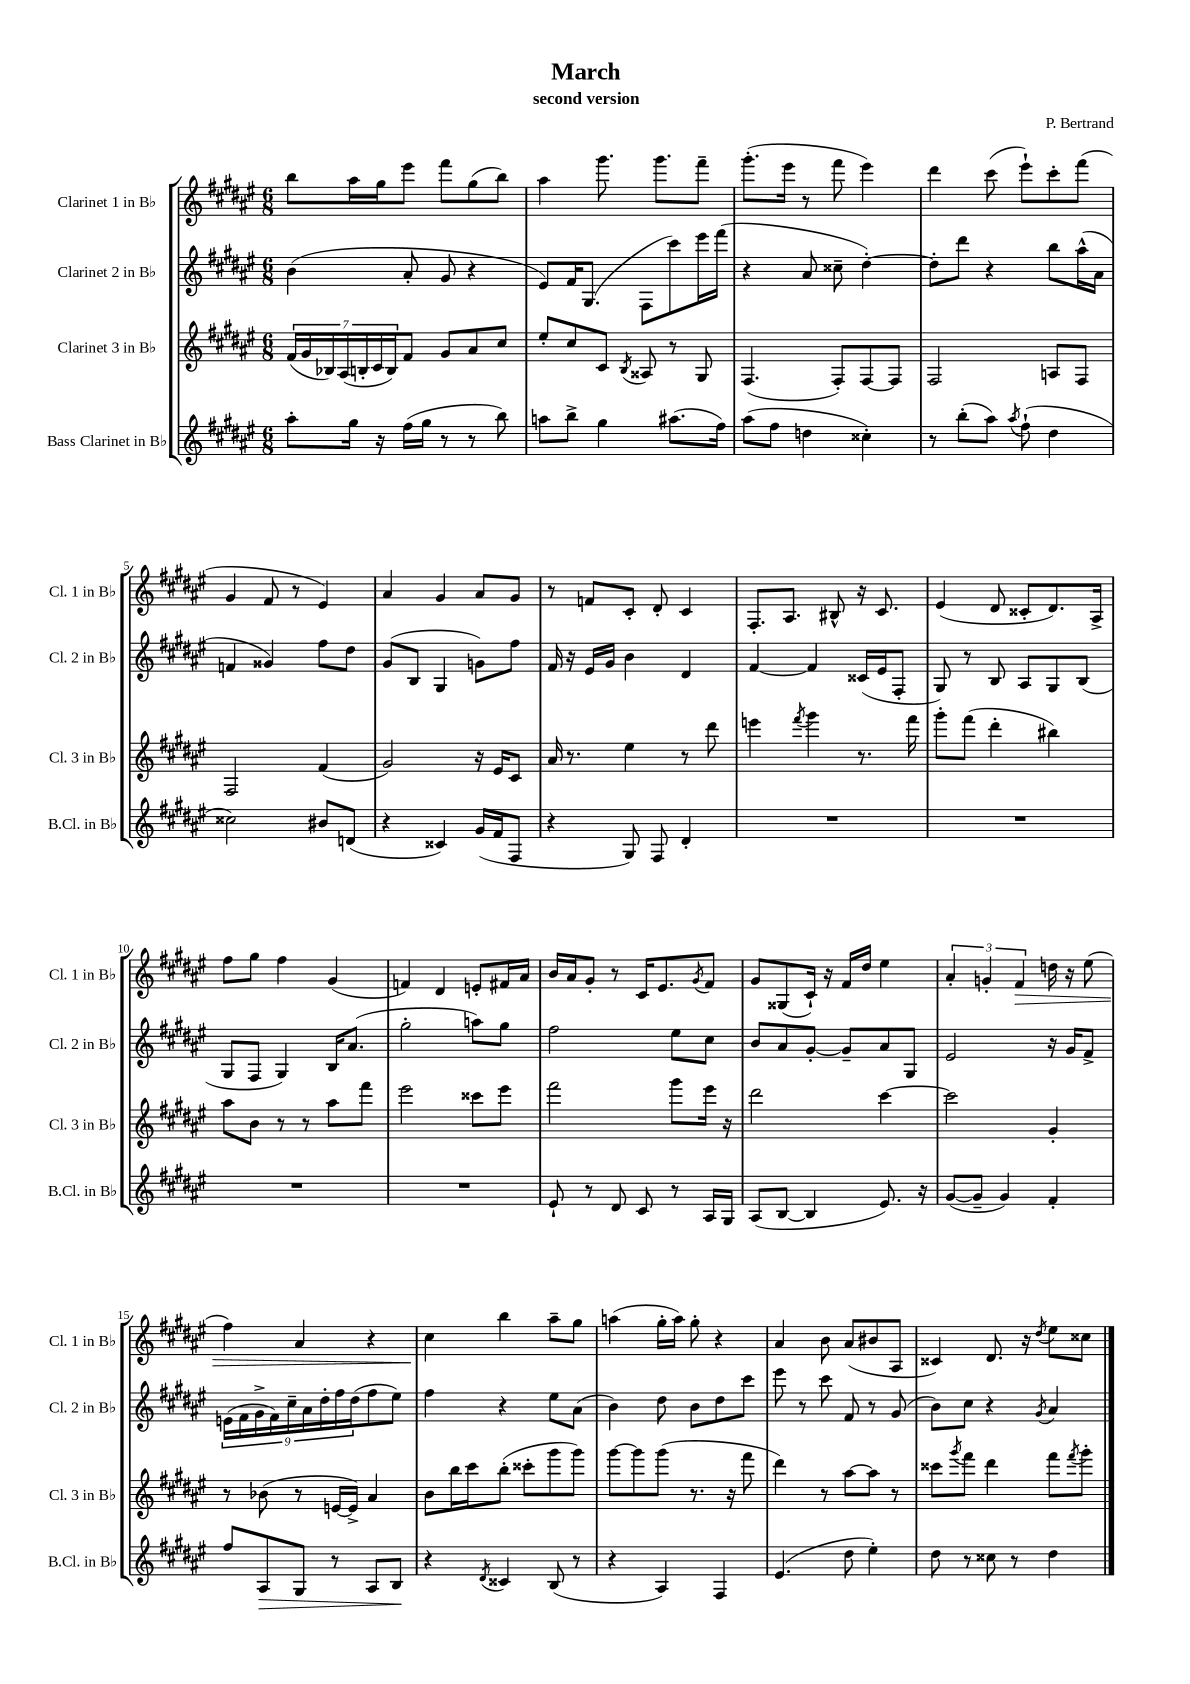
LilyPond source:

\header { title = "March" composer = "P. Bertrand" subtitle = "second version" }
<<
\new StaffGroup <<
\new Staff = "s0" \with { instrumentName = "Clarinet 1 in Bb" shortInstrumentName = "Cl. 1 in Bb" } {
    \clef treble \key fis \major \numericTimeSignature \time 6/8
    b''8 ais''16 gis''16 eis'''8 fis'''8 gis''8( b''8) |
    ais''4 gis'''8. gis'''8. fis'''8-- |
    gis'''8.-.( eis'''16 r8 fis'''8 eis'''4) |
    dis'''4 cis'''8( eis'''8-!) cis'''8-. fis'''8( |
    gis'4 fis'8 r8 eis'4) |
    ais'4 gis'4 ais'8 gis'8 |
    r8 f'8 cis'8-. dis'8-. cis'4 |
    fis8.-. ais8. bis8-^ r16 cis'8. |
    eis'4( dis'8 cisis'8-. dis'8.) ais16-> |
    fis''8 gis''8 fis''4 gis'4( |
    f'4) dis'4 e'8-. fis'16 ais'16 |
    b'16 ais'16 gis'8-. r8 cis'16 eis'8. \acciaccatura { gis'8 } fis'8 |
    gis'8 gisis8( cis'16-!) r16 fis'16 dis''16 eis''4 |
    \tuplet 3/2 { ais'4-. g'4-. fis'4\> } d''16 r16 eis''8( |
    fis''4) ais'4 r4 |
    cis''4\! b''4 ais''8-- gis''8 |
    a''4( gis''16-. a''16) gis''8-. r4 |
    ais'4 b'8 ais'8( bis'8 ais8 |
    cisis'4) dis'8. r16 \acciaccatura { dis''8 } eis''8 cisis''8 \bar "|." |
}
\new Staff = "s1" \with { instrumentName = "Clarinet 2 in Bb" shortInstrumentName = "Cl. 2 in Bb" } {
    \clef treble \key fis \major \numericTimeSignature \time 6/8
    b'4( ais'8-. gis'8 r4 |
    eis'8) fis'16 gis8.( fis8 cis'''8) eis'''16 fis'''16( |
    r4 ais'8 cisis''8-- dis''4~-.) |
    dis''8-. dis'''8 r4 b''8 ais''16-^( ais'16 |
    f'4 gisis'4) fis''8 dis''8 |
    gis'8( b8 gis4 g'8) fis''8 |
    fis'16 r16 eis'16 gis'16 b'4 dis'4 |
    fis'4~ fis'4 cisis'16( eis'16 fis8-. |
    gis8) r8 b8 ais8 gis8 b8( |
    gis8 fis8 gis4) b16 ais'8.( |
    gis''2-. a''8) gis''8 |
    fis''2 eis''8 cis''8 |
    b'8 ais'8 gis'8~-. gis'8-- ais'8 gis8 |
    eis'2 r16 gis'16 fis'8-> |
    \tuplet 9/8 { e'16( fis'16 gis'16-> fis'16) cis''16-- ais'16 dis''16-. fis''16 dis''16( } fis''8 eis''8) |
    fis''4 r4 eis''8 ais'8( |
    b'4) dis''8 b'8 dis''8 cis'''8 |
    eis'''8 r8 cis'''8 fis'8 r8 gis'8( |
    b'8) cis''8 r4 \acciaccatura { gis'8 } ais'4 \bar "|." |
}
\new Staff = "s2" \with { instrumentName = "Clarinet 3 in Bb" shortInstrumentName = "Cl. 3 in Bb" } {
    \clef treble \key fis \major \numericTimeSignature \time 6/8
    \tuplet 7/4 { fis'16( gis'16 bes16) ais16( b16-. cis'16 b16) } fis'8 gis'8 ais'8 cis''8 |
    eis''8-. cis''8 cis'8 \acciaccatura { b8 } aisis8 r8 gis8 |
    fis4.( fis8-.) fis8~ fis8 |
    fis2 a8 fis8 |
    fis2 fis'4( |
    gis'2) r16 eis'16 cis'8 |
    ais'16 r8. eis''4 r8 dis'''8 |
    e'''4 \acciaccatura { fis'''8 } gis'''4 r8. fis'''16 |
    gis'''8-. fis'''8( dis'''4-. bis''4) |
    ais''8 b'8 r8 r8 ais''8 fis'''8 |
    eis'''2 cisis'''8 eis'''8 |
    fis'''2 gis'''8 eis'''16 r16 |
    dis'''2 cis'''4~ |
    cis'''2 gis'4-. |
    r8 bes'8( r8 e'16~ e'16->) ais'4 |
    b'8 b''16 cis'''16 b''8-.( cisis'''8-. gis'''8 gis'''8) |
    gis'''8~ gis'''8 gis'''8( r8. r16 fis'''8 |
    dis'''4) r8 ais''8~ ais''8 r8 |
    cisis'''8 \acciaccatura { gis'''8 } fis'''8 dis'''4 fis'''8 \acciaccatura { fis'''8 } gis'''8-. \bar "|." |
}
\new Staff = "s3" \with { instrumentName = "Bass Clarinet in Bb" shortInstrumentName = "B.Cl. in Bb" } {
    \clef treble \key fis \major \numericTimeSignature \time 6/8
    ais''8-. gis''16 r16 fis''16( gis''16 r8 r8 b''8) |
    a''8 b''8-> gis''4 ais''8.( fis''16) |
    ais''8( fis''8 d''4 cisis''4-.) |
    r8 b''8-.( ais''8) \acciaccatura { ais''8 } fis''8-!( dis''4 |
    cisis''2) bis'8 d'8( |
    r4 cisis'4) gis'16( fis'16 fis8 |
    r4 gis8) fis8 dis'4-. |
    R2. |
    R2. |
    R2. |
    R2. |
    eis'8-! r8 dis'8 cis'8 r8 ais16 gis16 |
    ais8( b8~ b4 eis'8.) r16 |
    gis'8~( gis'8-- gis'4) fis'4-. |
    fis''8 ais8\> gis8 r8 ais8 b8\! |
    r4 \acciaccatura { dis'8 } cisis'4 b8( r8 |
    r4 ais4) fis4 |
    eis'4.( dis''8 eis''4-.) |
    dis''8 r8 cisis''8 r8 dis''4 \bar "|." |
}
>>
>>
